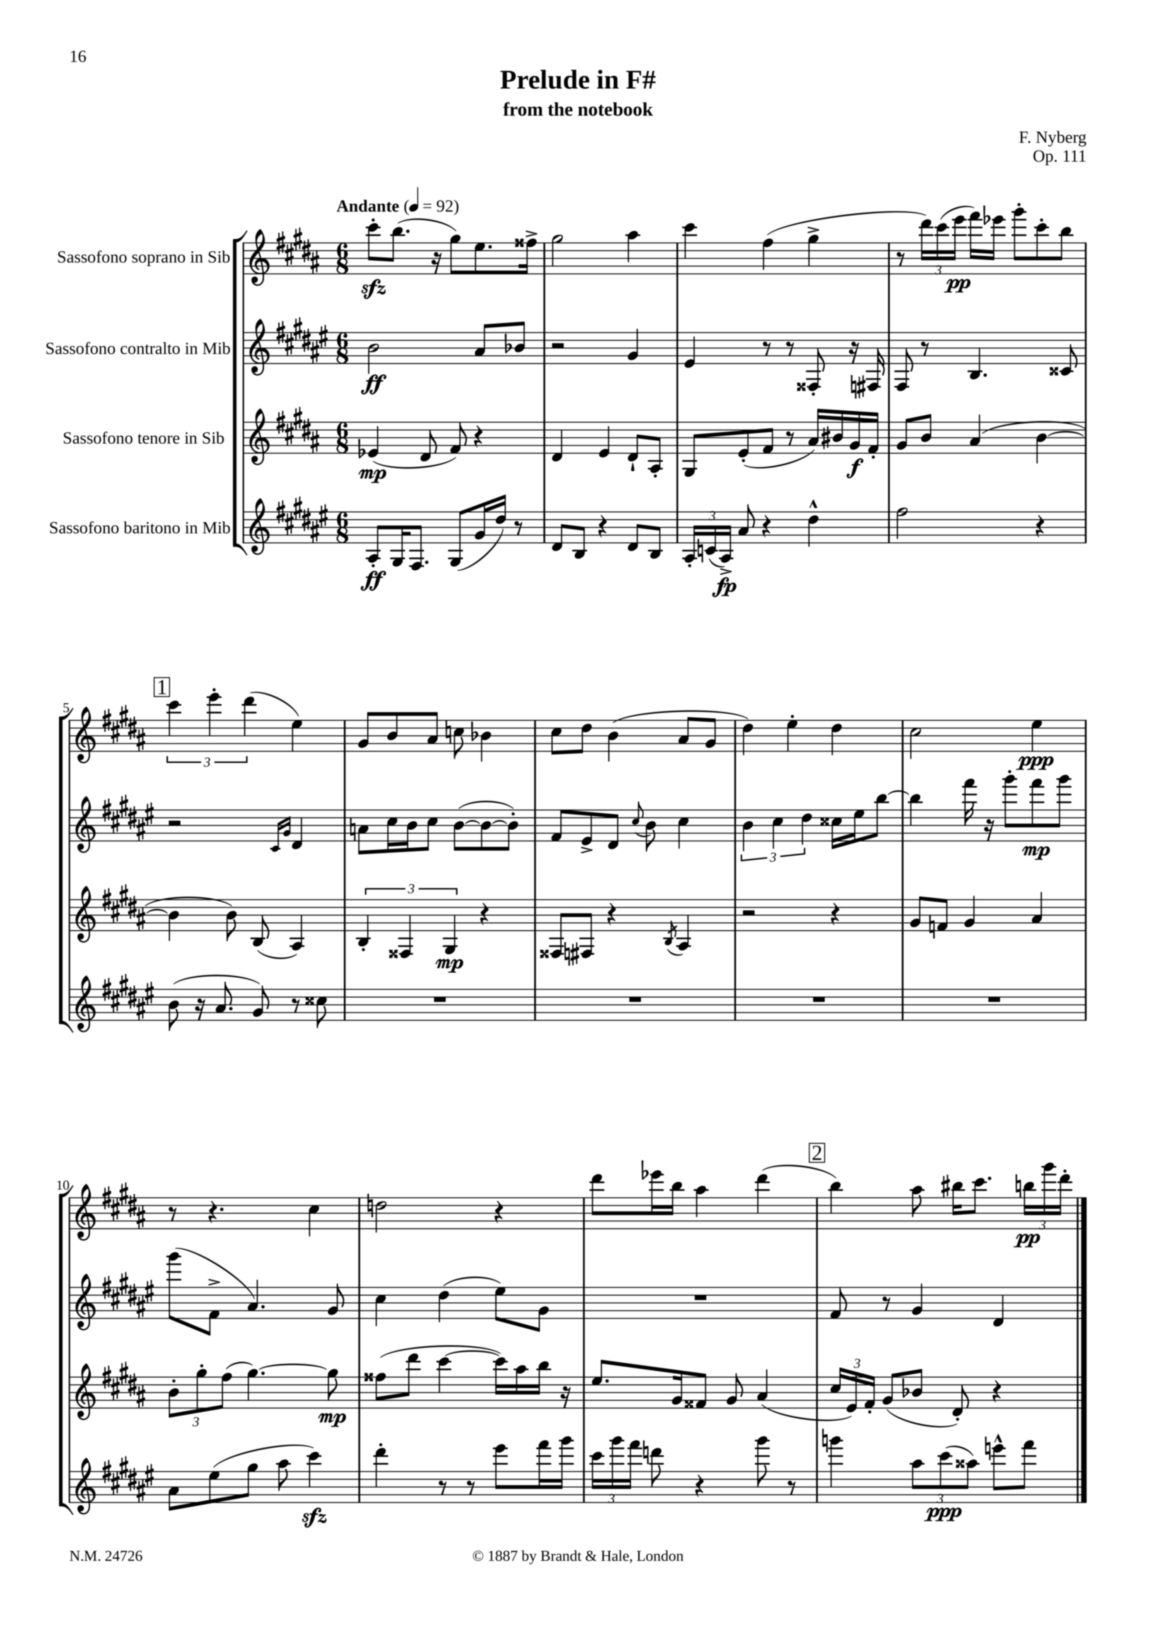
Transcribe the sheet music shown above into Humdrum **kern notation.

**kern	**kern	**kern	**kern
*staff4	*staff3	*staff2	*staff1
*clefG2	*clefG2	*clefG2	*clefG2
*k[f#c#g#d#a#e#]	*k[f#c#g#d#a#]	*k[f#c#g#d#a#e#]	*k[f#c#g#d#a#]
*M6/8	*M6/8	*M6/8	*M6/8
*MM92	*MM92	*MM92	*MM92
8A#'/L	(4e-/	2b\	8ccc#'\L
16G#/K	.	.	(8.bb\J
8.F#/J	.	.	.
.	8d#/	.	.
.	.	.	16r
(8G#/L	8f#/)	.	8gg#\L)
16g#/L	4r	8a#/L	8.ee\
16dd#/JJ)	.	.	.
8r	.	8b-/J	.
.	.	.	16ff##^\Jk
=	=	=	=
8d#/L	4d#/	2r	2gg#\
8B/J	.	.	.
4r	4e/	.	.
8d#/L	8d#`/L	4g#/	4aa#\
8B/J	8A#'/J	.	.
=	=	=	=
24A#'/LL	8G#/L	4e#/	4ccc#\
(24c/	.	.	.
24A#^/JJ)	.	.	.
8a#/	(8e'/	.	.
4r	8f#/J	8r	(4ff#\
.	8r	8r	.
4dd#^^\	16a#/LL)	8F##'/	4gg#^\
.	16b#/	.	.
.	16g#/	16r	.
.	16f#'/JJ	16F#/	.
=	=	=	=
2ff#\	8g#/L	8F#/	8r
.	8b/J	8r	24ddd#\LL)
.	.	.	(24ccc#\
.	.	.	24eee\JJ
.	(4a#/	4.B/	16fff#\LL)
.	.	.	16eee-\JJ
.	.	.	8ggg#'\L
4r	[4b\	.	8ccc#'\
.	.	8c##/	8bb\J
=	=	=	=
(8b\	4b\]	2r	6ccc#\
16r	.	.	.
.	.	.	6eee'\
8.a#/	.	.	.
.	8b\)	.	.
.	.	.	(6ddd#\
8g#/)	(8B/	.	.
.	.	16qqc#/LL	.
.	.	16qqg#/JJ	.
8r	4A#/)	4d#/	4ee\)
8cc##\	.	.	.
=	=	=	=
2.r	6B'/	8a\L	8g#/L
.	.	16cc#\L	8b/
.	6F##/	.	.
.	.	16b\J	.
.	.	8cc#\J	8a#/J
.	6G#/	.	.
.	.	([8b\L	8cc\
.	4r	8b\_	4b-\
.	.	8b'\]J)	.
=	=	=	=
2.r	8F##/L	8f#/L	8cc#\L
.	8F#/J	8e#^/	8dd#\J
.	4r	8d#/J	(4b\
.	.	8qqcc#/	.
.	.	8b\	.
.	8qB/	.	.
.	4A#/	4cc#\	8a#/L
.	.	.	8g#/J
=	=	=	=
2.r	2r	6b\	4dd#\)
.	.	6cc#\	.
.	.	.	4ee'\
.	.	6dd#\	.
.	4r	16cc##\LL	4dd#\
.	.	16ee#\J	.
.	.	[8bb\J	.
=	=	=	=
2.r	8g#/L	4bb\]	2cc#\
.	8f/J	.	.
.	4g#/	16fff#\	.
.	.	16r	.
.	.	8ggg#'\L	.
.	4a#/	8fff#\	4ee\
.	.	8ggg#\J	.
=	=	=	=
8a#\L	12b'\L	(8ggg#\L	8r
.	12gg#'\	.	.
(8ee#\	.	8f#^\J	4.r
.	(12ff#\J	.	.
8gg#\J	[4.gg#\)	4.a#/)	.
8aa#\	.	.	.
4ccc#\)	.	.	4cc#\
.	8gg#\]	8g#/	.
=	=	=	=
4ddd#'\	(8ff##\L	4cc#\	2dd\
.	8ddd#\J	.	.
8r	[4ccc#\	(4dd#\	.
8r	.	.	.
8eee#\L	16ccc#\]LL)	8ee#\L)	4r
.	16aa#\	.	.
16fff#\L	16bb\JJ	8g#\J	.
16ggg#\JJ	16r	.	.
=	=	=	=
24ccc#\LL	8.ee/L	2.r	8ddd#\L
24ggg#\	.	.	.
24fff#\JJ	.	.	.
8ddd\	.	.	16eee-\L
.	16g#/k	.	16bb\JJ
4r	8f##/J	.	4aa#\
.	8g#/	.	.
8ggg#\	(4a#/	.	(4ddd#\
8r	.	.	.
=	=	=	=
4ggg\	24cc#/LL	8f#/	4bb\)
.	24e/)	.	.
.	24f#'/JJ	.	.
.	(8g#/L	8r	.
12aa#\L	8b-/J	4g#/	8aa#\
(12ccc#\	.	.	.
.	8d#'/)	.	16bb#\LK
12aa##\J)	.	.	.
.	.	.	8.ccc#\J
8eee^^\L	4r	4d#/	.
8fff#\J	.	.	24bb\LL
.	.	.	24ggg#\
.	.	.	24ddd#'\JJ
==	==	==	==
*-	*-	*-	*-
